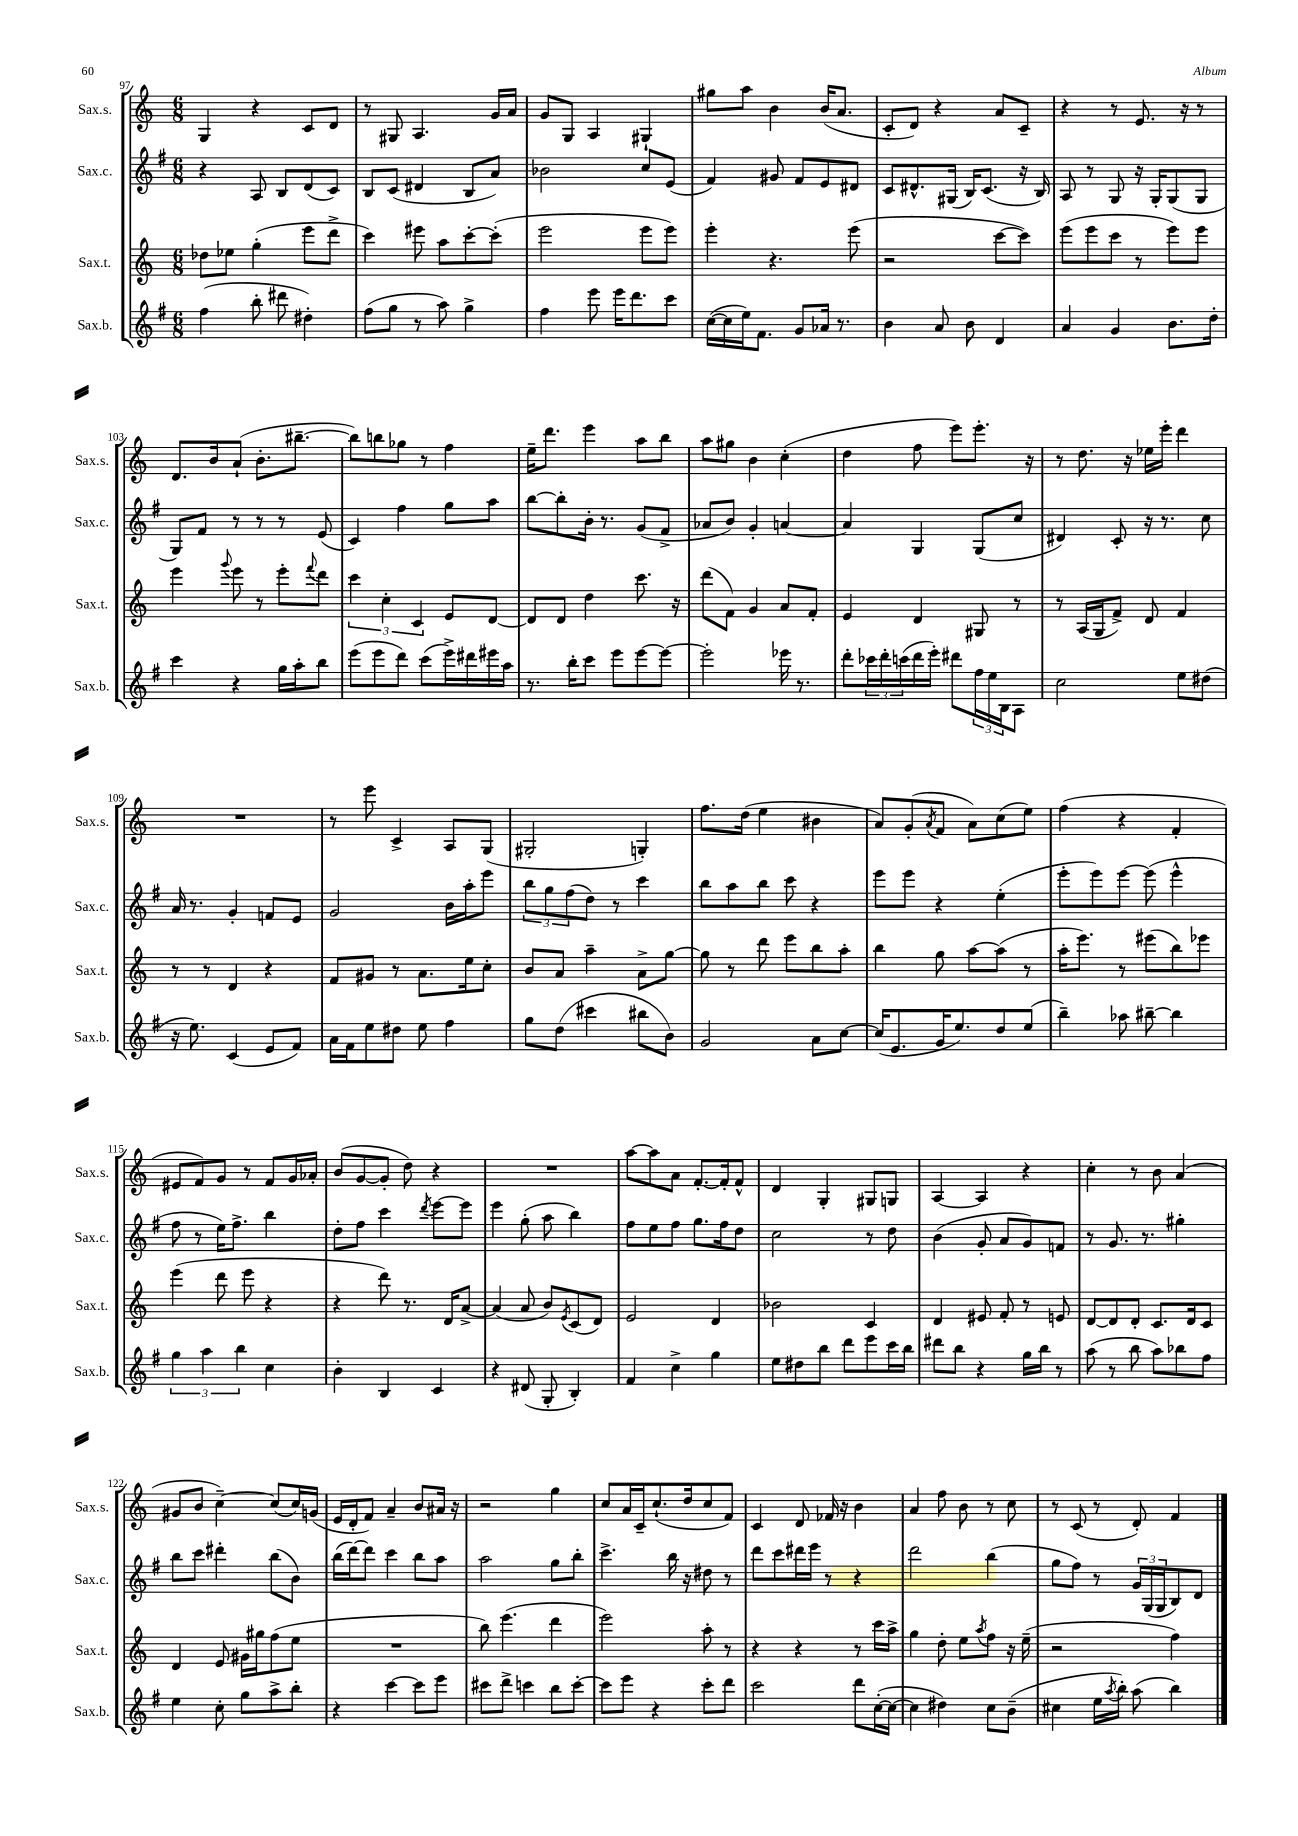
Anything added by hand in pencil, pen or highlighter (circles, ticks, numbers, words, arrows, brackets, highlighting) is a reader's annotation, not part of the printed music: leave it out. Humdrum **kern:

**kern	**kern	**kern	**kern
*part4	*part3	*part2	*part1
*staff4	*staff3	*staff2	*staff1
*I"Sax.b.	*I"Sax.t.	*I"Sax.c.	*I"Sax.s.
*I'Sax.b.	*I'Sax.t.	*I'Sax.c.	*I'Sax.s.
*clefG2	*clefG2	*clefG2	*clefG2
*k[f#]	*k[]	*k[f#]	*k[]
*M6/8	*M6/8	*M6/8	*M6/8
=97	=97	=97	=97
(4ff#\	8dd-X\L	4r	4G/
.	8ee-X\J	.	.
8bb'\	(4gg'\	8A/	4r
8ddd#X\	.	8B/L	.
4dd#X'\)	8eee\L	(8d/	8c/L
.	8ddd^\J	8c/J)	8d/J
=98	=98	=98	=98
(8ff#\L	4ccc\)	8B/L	8r
8gg\J	.	(8c/J	8G#X/
8r	8eee#X\	4d#X/	4.A/
8aa\)	8aa\L	.	.
4gg^\	[8ccc'\	8B/L	.
.	(8ccc'\J]	8a/J)	16g/LL
.	.	.	16a/JJ
=99	=99	=99	=99
4ff#\	2eee\	2b-X\	8g/L
.	.	.	8G/J
8eee\	.	.	4A/
16eee\KL	.	.	.
8.ddd\	.	.	.
.	8eee\L	8cc/L	4G#X`/
8ccc\J	8eee\J)	(8e/J	.
=100	=100	=100	=100
([16cc\LL	4eee'\	4f#/)	8gg#X\L
16cc\]	.	.	.
16ee\J)	.	.	8aa\J
8.f#\J	.	.	.
.	4.r	8g#X/	4b\
8g/L	.	8f#/L	.
16a-X/Jk	.	8e/	(16b/KL
8.r	.	.	8.a/J
.	(8eee\	8d#X/J	.
=101	=101	=101	=101
4b\	2r	8c/L	8c'/L
.	.	8.d#X^^/	8d/J)
8a/	.	.	4r
.	.	(16G#X/Jk	.
8b\	.	16B/KL)	.
.	.	(8.c/J	.
4d/	[8ccc\L	.	8a/L
.	8ccc\J])	16r	8c~/J
.	.	16B/)	.
=102	=102	=102	=102
4a/	(8eee\L	8A/	4r
.	8eee\	8r	.
4g/	8ccc\J	8G/	8r
.	8r	16r	8.e/
.	.	16G'/KL	.
8.b\L	8eee\L)	(8G/	.
.	.	.	16r
.	8eee\J	8G/J	8r
16dd'\Jk	.	.	.
!!LO:LB:g=z
=103	=103	=103	=103
4ccc\	4eee\	8G/L)	8.d/L
.	.	8f#/J	.
.	.	.	16b/k
.	8qqggg/	.	.
4r	8eee\	8r	(8a`/J
.	8r	8r	8.b'\L
16gg\LL	8eee'\L	8r	.
16aa'\J	.	.	[8.bb#X~\J
.	8qqfff/	.	.
8bb\J	8ddd\J	(8e/	.
=104	=104	=104	=104
(8eee\L	6ccc\	4c/)	8bb#\L])
8eee\	.	.	8bbn\
.	6cc'\	.	.
8ddd\J)	.	4ff#\	8gg-X\J
.	6c/	.	.
(8ccc\L	.	.	8r
16eee^\L)	8e/L	8gg\L	4ff\
16ddd#X\	.	.	.
16eee#X\	[8d/J	8aa\J	.
16aa\JJ	.	.	.
=105	=105	=105	=105
8.r	8d/L]	[8bb\L	16ee~\KL
.	.	.	8.ddd\J
.	8d/J	8bb'\]	.
16bb'\KL	.	.	.
8ccc\J	4dd\	16b'\Jk	4eee\
.	.	8.r	.
8eee\L	.	.	.
[8eee\	8.ccc\	(8g/L	8aa\L
8eee\J_	.	8f#^/J	8bb\J
.	16r	.	.
=106	=106	=106	=106
2eee'\]	(8ddd\L	8a-X/L	8aa\L
.	8f\J)	8b/J)	8gg#X\J
.	4g/	4g'/	4b\
16eee-X\	8a/L	[4an/	(4cc'\
8.r	.	.	.
.	8f'/J	.	.
=107	=107	=107	=107
8ddd'\L	4e/	4a/]	4dd\
24ccc-X\L	.	.	.
24ddd'\	.	.	.
(24cccn\	.	.	.
16ddd\	4d/	4G/	8ff\
16eee'\JJ)	.	.	.
8ddd#X\L	.	.	8eee\L)
24ff#\L	8G#X/	(8G/L	8.eee'\J
24ee\	.	.	.
24B\J	.	.	.
8A\J	8r	8cc/J	.
.	.	.	16r
=108	=108	=108	=108
2cc\	8r	4d#X/)	8r
.	(16A/LL	.	8.dd\
.	16G/J	.	.
.	8f^/J)	8c'/	.
.	.	.	16r
.	8d/	16r	16ee-X\LL
.	.	8.r	16eee'\JJ
8ee\L	4f/	.	4ddd\
(8dd#X\J	.	8cc\	.
!!LO:LB:g=z
=109	=109	=109	=109
16r	8r	16a/	2.r
8.ee\)	.	8.r	.
.	8r	.	.
(4c/	4d/	4g'/	.
8e/L	4r	8fn/L	.
8f#/J)	.	8e/J	.
=110	=110	=110	=110
16a\LL	8f/L	2g/	8r
16f#\J	.	.	.
8ee\	8g#X/J	.	8eee\
8dd#X\J	8r	.	4c^/
8ee\	8.a\L	.	.
4ff#\	.	16b\LL	8A/L
.	16ee\k	16aa'\J	.
.	8cc'\J	8eee\J	(8G/J
=111	=111	=111	=111
8gg\L	8b/L	12bb\L	2G#X'/
.	.	12gg\	.
(8dd\J	8a/J	.	.
.	.	(12ff#\	.
4ccc#X\	4aa~\	8dd\J)	.
.	.	8r	.
8bb#X\L	8a^\L	4ccc\	4Gn'/)
8b\J)	[8gg\J	.	.
=112	=112	=112	=112
2g/	8gg\]	8bb\L	8.ff\L
.	8r	8aa\	.
.	.	.	(16dd\Jk
.	8ddd\	8bb\J	4ee\
.	8eee\L	8ccc\	.
8a\L	8bb\	4r	4b#X\
[8cc\J	8aa'\J	.	.
=113	=113	=113	=113
(16cc/KL]	4bb\	8eee\L	8a/L)
8.e/	.	.	.
.	.	8eee\J	(8g'/
.	.	.	8qa/
16g/K	8gg\	4r	8f/J
8.ee/)	.	.	.
.	[8aa\L	.	8a\L)
8dd/	(8aa\J]	(4ee'\	(8cc\
(8ee/J	8r	.	8ee\J)
=114	=114	=114	=114
4bb~\)	16aa'\KL	8eee'\L	(4ff\
.	8.eee\J)	.	.
.	.	8eee\)	.
8aa-X\	8r	[8eee\J	4r
[8bb#X~\	(8eee#X\L	(8eee\]	.
4bb#\]	8bb\)	4eee^^\	4f'/
.	8eee-X\J	.	.
!!LO:LB:g=z
=115	=115	=115	=115
6gg\	(4eee\	8ff#\	8e#X/L
.	.	8r	8f/)
6aa\	.	.	.
.	8ddd\	16ee\KL)	8g/J
.	.	8.ff#^\J	.
6bb\	.	.	.
.	8eee\	.	8r
4cc\	4r	4bb\	8f/L
.	.	.	16g/L
.	.	.	16a-X'/JJ
=116	=116	=116	=116
4b'\	4r	8dd'\L	(8b/L
.	.	8ff#\J	[8g/
4B/	8ddd\)	4ccc\	8g'/J]
.	8.r	.	8dd\)
.	.	8qddd/	.
4c/	.	[8eee\L	4r
.	16d/KL	.	.
.	[8a^/J	8eee\J]	.
=117	=117	=117	=117
4r	(4a/]	4eee\	2.r
(8d#X/	8a/	(8gg'\	.
8G'/	8b/L)	8aa\	.
.	8qe/	.	.
4B'/)	(8c/	4bb\)	.
.	8d/J)	.	.
=118	=118	=118	=118
4f#/	2e/	8ff#\L	[8aa\L
.	.	8ee\	8aa\]
4cc^\	.	8ff#\J	8a\J
.	.	8.gg\L	[8.f'/L
4gg\	4d/	.	.
.	.	16ff#\k	16f'/k]
.	.	8dd\J	8f^^/J
=119	=119	=119	=119
8ee\L	2b-X\	2cc\	4d/
8dd#X\	.	.	.
8bb\J	.	.	4G'/
8ddd\L	.	.	.
8eee\	4c/	8r	8G#X/L
16ccc\L	.	8dd\	8Gn/J
16bb\JJ	.	.	.
=120	=120	=120	=120
8ddd#X\L	4d/	(4b\	[4A/
8bb\J	.	.	.
4r	8e#X/	8g'/	4A/]
.	8f'/	8a/L	.
16gg\LL	8r	8g/)	4r
16bb\JJ	.	.	.
8r	8en/	8fn/J	.
=121	=121	=121	=121
(8aa\	[8d/L	8r	4cc'\
8r	8d/]	8.g/	.
8bb\	8d'/J	.	8r
.	.	8.r	.
8aa\L)	8.c/L	.	8b\
8bb-X\	.	4gg#X'\	(4a/
.	16d/k	.	.
8ff#\J	8c/J	.	.
!!LO:LB:g=z
=122	=122	=122	=122
4ee\	4d/	8bb\L	8g#X/L
.	.	8ccc\J	8b/J
8cc'\	8e/	4ddd#X'\	[4cc~\)
8gg\L	16g#X\LL	.	.
.	16gg#X\J	.	.
8aa^\	(8ff\	(8bb\L	(8cc/L]
8bb'\J	8ee\J	8b\J)	16cc/L)
.	.	.	(16gn/JJ
=123	=123	=123	=123
4r	2.r	(16bb\LL	16e/LL
.	.	[16ddd\J)	16d'/J
.	.	8ddd\J]	8f/J)
[4ccc\	.	4ccc\	4a~/
8ccc\L]	.	8bb\L	8b/L
8eee\J	.	8aa\J	16a#X/Jk
.	.	.	16r
=124	=124	=124	=124
8ccc#X\L	8bb\)	2aa\	2r
8ddd^\J	(4.eee\	.	.
4cccn\	.	.	.
8bb\L	4ddd\	8gg\L	4gg\
[8ccc'\J	.	8bb'\J	.
=125	=125	=125	=125
8ccc\L]	2eee\)	4.ccc^\	8cc/L
8eee\J	.	.	16a/L
.	.	.	16c~/J
4r	.	.	(8.cc`/
.	.	16bb\	.
.	.	16r	16dd/k
8ccc'\L	8aa'\	8dd#X\	8cc/
8ddd\J	8r	8r	8f/J)
=126	=126	=126	=126
2ccc\	4r	8ddd\L	4c/
.	.	8ccc\	.
.	4r	16ddd#X\L	8d/
.	.	16eee\JJ	.
.	.	8r	16f-X/
.	.	.	16r
8ddd\L	8r	4r	4b\
([16cc'\L	16ccc\LL	.	.
16cc\JJ_	16aa^\JJ	.	.
=127	=127	=127	=127
4cc\]	4gg\	2ddd\	4a/
4dd#X\)	8dd'\	.	8ff\
.	8ee\L	.	8b\
.	8qaa/	.	.
8cc\L	8ff\J	(4bb\	8r
(8b~\J	16r	.	8cc\
.	(16ee~\	.	.
=128	=128	=128	=128
4cc#X\	2r	8gg\L	8r
.	.	8ff#\J)	(8c/
16ee\LL	.	8r	8r
8qaa/	.	.	.
16bb'\JJ)	.	.	.
(8aa\	.	24g/LL	8d'/)
.	.	(24G/	.
.	.	24G/J	.
4bb\)	4ff\)	8B/)	4f/
.	.	8d/J	.
==	==	==	==
*-	*-	*-	*-
